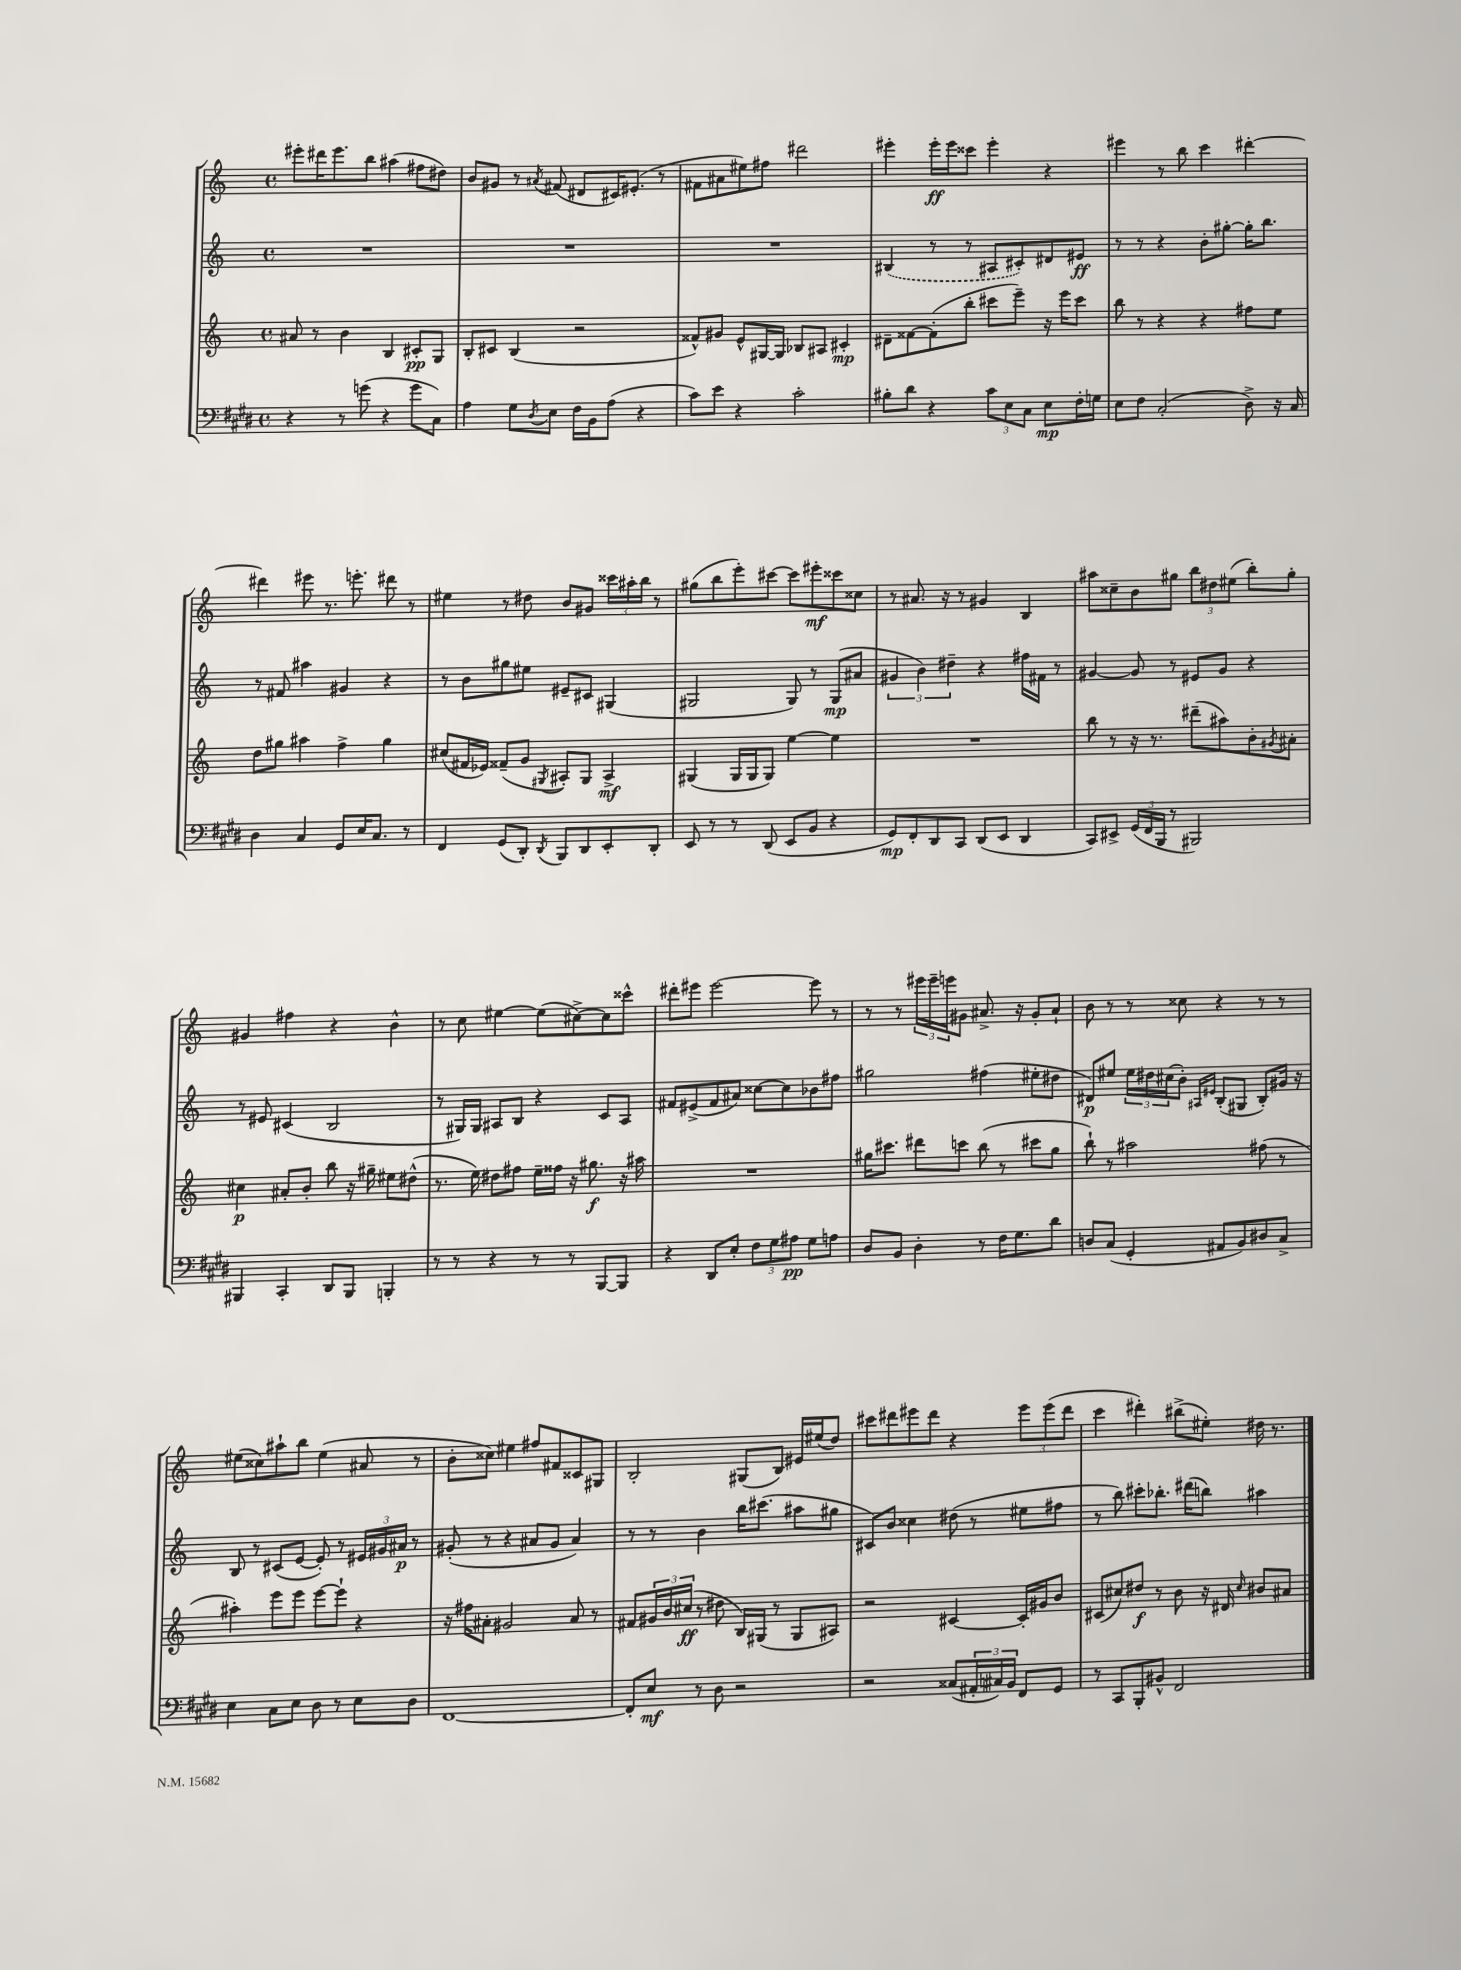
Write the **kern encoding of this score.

**kern	**kern	**kern	**kern
*staff4	*staff3	*staff2	*staff1
*clefF4	*clefG2	*clefG2	*clefG2
*k[f#c#g#d#]	*k[]	*k[]	*k[]
*M4/4	*M4/4	*M4/4	*M4/4
*met(c)	*met(c)	*met(c)	*met(c)
4r	8a#	1r	8eee#'
.	8r	.	16ddd#
.	.	.	8.eee#
8r	4b	.	.
(8g	.	.	8bb
4r	4B	.	(4aa#
8g	8c#'	.	8ff#
8C#)	8G	.	8dd#)
=	=	=	=
4A	8B'	1r	8b
.	8c#	.	8g#
8G#	(4B	.	8r
8qD#	.	.	8qa#
8E	.	.	(8f#
16F#	2r	.	8d#
16BB	.	.	.
(8A	.	.	16c#)
.	.	.	(8.e#'
4r	.	.	.
.	.	.	8r
=	=	=	=
8c#)	8f##^^)	1r	8f#
8e	8g#	.	8a#
4r	8e^^	.	8ee#)
.	[16G#	.	8ff#
.	16G#]	.	.
2c#'	8B-	.	2ddd#
.	8A#	.	.
.	4c#'	.	.
=	=	=	=
8B#'	8d#~	(4B#	4eee#'
8d#	[8f##	.	.
4r	(8f##']	8r	16eee#'
.	.	.	16eee#
.	8bb'	8r	8ccc##
12c#	8ccc#	8A#	4eee#'
12E	.	.	.
.	8eee~)	8c#')	.
12C#	.	.	.
8E	16r	8d#	4r
.	16eee	.	.
16F#'	8ccc#	8e#	.
16G	.	.	.
=	=	=	=
8E	8bb	8r	4eee#
8F#	8r	8r	.
(2C#'	4r	4r	8r
.	.	.	8bb
.	4r	8b'	4ccc
.	.	[8gg#'	.
8D#^)	8ff#	16gg#']	[4ddd#'
.	.	8.bb	.
16r	8ee	.	.
16C#	.	.	.
=	=	=	=
4D#	8dd	8r	4ddd#]
.	8gg#	8f#	.
4C#	4aa#	4aa#	8eee#
.	.	.	8.r
8GG#	4ff^	4g#	.
.	.	.	8.eee'
16E	.	.	.
8.C#	.	.	.
.	4gg#	4r	8ddd#
8r	.	.	8r
=	=	=	=
4FF#	(8cc#	8r	4ee#
.	16f#	8b	.
.	16e-)	.	.
(8GG#	(8f##~	8gg#	8r
8DD#')	8g	8ee#	8dd#
8qDD#	8qG#	.	.
8BBB	8A#')	8e#~	8b
8DD#	8G#	8c#	8g#
8EE'	4A#^	(4G#	24ccc##
.	.	.	24aa#'
.	.	.	24bb
8DD#'	.	.	8r
=	=	=	=
8EE	(4G#	2G#	(8gg#
8r	.	.	8bb
8r	16G#	.	8eee')
.	16G#	.	.
(8DD#	8G#)	.	[8ccc#
8EE	[4ee	8G#)	8ccc#]
8BB	.	8r	8eee#'
4r	4ee]	(8G#	8ccc##
.	.	8a#	8cc##
=	=	=	=
8GG#)	1r	6g#	8r
8FF#'	.	.	8.a#
.	.	6b)	.
8DD#	.	.	.
.	.	.	16r
.	.	6dd#~	.
8CC#	.	.	8r
(8DD#	.	4r	4g#
8EE	.	.	.
4DD#	.	16ff#	4B
.	.	16f#	.
.	.	8r	.
=	=	=	=
8CC#)	8bb	[4g#	8aa#
8EE#^	8r	.	8cc##~
(24GG#	16r	8g#]	8b
24FF#	.	.	.
.	8.r	.	.
24BBB	.	.	.
8r	.	8r	8gg#
2BBB#)	(8ddd#~	8e#	12bb
.	.	.	12dd#
.	8aa#)	8g#	.
.	.	.	(12ee#
.	8b'	4r	8bb')
.	8qg#	.	.
.	8a#'	.	8gg#'
=	=	=	=
4BBB#	4cc#	8r	4g#
.	.	8e#	.
4CC#'	8a#'	(4c#	4ff#
.	8b'	.	.
8DD#	8bb	2B	4r
8BBB#	16r	.	.
.	16gg#~	.	.
4BBB'	8ee#	.	4b^^
.	(8dd#^^	.	.
=	=	=	=
8r	8.r	8r	8r
8r	.	16G#)	8cc
.	16ee)	16G#	.
4r	8dd#	8A#	[4ee#
.	8ff#	8B	.
8r	16ee~	4r	(8ee#]
.	16ff##	.	.
8r	16r	.	[8cc#^)
.	8.gg#	.	.
[8BBB	.	8c	8cc#]
8BBB]	16r	8A#	8ccc##^^
.	16aa#	.	.
=	=	=	=
4r	1r	8f#	8ddd#'
.	.	(8e#^	8eee#
8DD#	.	8f#	[2eee#
8E'	.	8a#)	.
12F#	.	[8cc##	.
12G#	.	.	.
.	.	8cc##]	.
12A#	.	.	.
8G#	.	8b-	8eee#]
8A	.	8ff#	8r
=	=	=	=
8D#	16gg#	2gg#	8r
.	8.ccc#	.	.
8BB	.	.	8r
4D#'	8ddd#	.	24eee#
.	.	.	24eee#~
.	.	.	24eee
.	8ccc	.	8g#
8r	(8bb	(4ff#	8.a#^
16F#	8r	.	.
8.G#	.	.	16r
.	8ccc#	8ee#'	8g#'
8d#	8gg#	8dd#	8a#`
=	=	=	=
8D	8bb`)	8d#)	8b
(8C#	8r	8ee#	8r
4GG#'	2aa#	24ee#	8r
.	.	24dd#	.
.	.	(24cc#	.
.	.	8b')	8cc##
.	.	16qqA#	.
.	.	16qqe#	.
8AA#	.	(8B'	4r
8BB)	.	8G#	.
8D#	(8ff#	8B')	8r
8C#^	8r	16g#	8r
.	.	16r	.
=	=	=	=
4E	4aa#')	8B	(8ee#
.	.	8r	8cc##)
8C#	8eee	(8c#	8aa#`
8E	8eee	[8e	8bb
8D#	[8eee	8e'])	(4ee#
8r	8eee`]	8r	.
8E	4r	24e#	8a#
.	.	24g#	.
.	.	24a#	.
8D#	.	8r	8r
=	=	=	=
[1FF#	16r	(8g#'	8b'
.	16ff#	.	.
.	8a#'	8r	8cc##)
.	2g#	4r	4ee#
.	.	8a#	8ff#
.	.	8g#	8f#
.	8a#	4a#)	8c##
.	8r	.	8G#
=	=	=	=
8FF#']	8f#	8r	2B'
8E	24g#	8r	.
.	24b	.	.
.	(24cc#	.	.
8r	8r	4b	.
8D#	8dd#	.	.
2r	16B)	16bb	(8G#
.	(16G#	(8.ccc#	.
.	8r	.	8B)
.	8G#	8aa#	16e#
.	.	.	(16ee#
.	8A#)	8gg#	8dd)
=	=	=	=
2r	2r	8c#)	8ccc#
.	.	8b	8ddd#
.	.	4cc##	8eee#
.	.	.	8ddd#
(8C##	[4c#	(8dd#	4r
24AA#'	.	8r	.
24C#)	.	.	.
24BB	.	.	.
8FF#	16c#']	8ee#	12eee#
.	16g#	.	.
.	.	.	(12eee#
8GG#	8b	8ff#	.
.	.	.	12ddd#
=	=	=	=
8r	(8c#	8r	4ccc
8CC#	8cc#)	8bb)	.
8BBB'	8dd#	8ccc#'	4ddd#')
8BB#^^	8r	8.bb-'	.
2FF#	8b	.	(8bb#^
.	.	(16ddd#	.
.	16r	8bb)	8ee#')
.	16d#	.	.
.	16qqcc#	.	.
.	8b#	4aa#	16dd#
.	.	.	8.r
.	8a#	.	.
==	==	==	==
*-	*-	*-	*-
